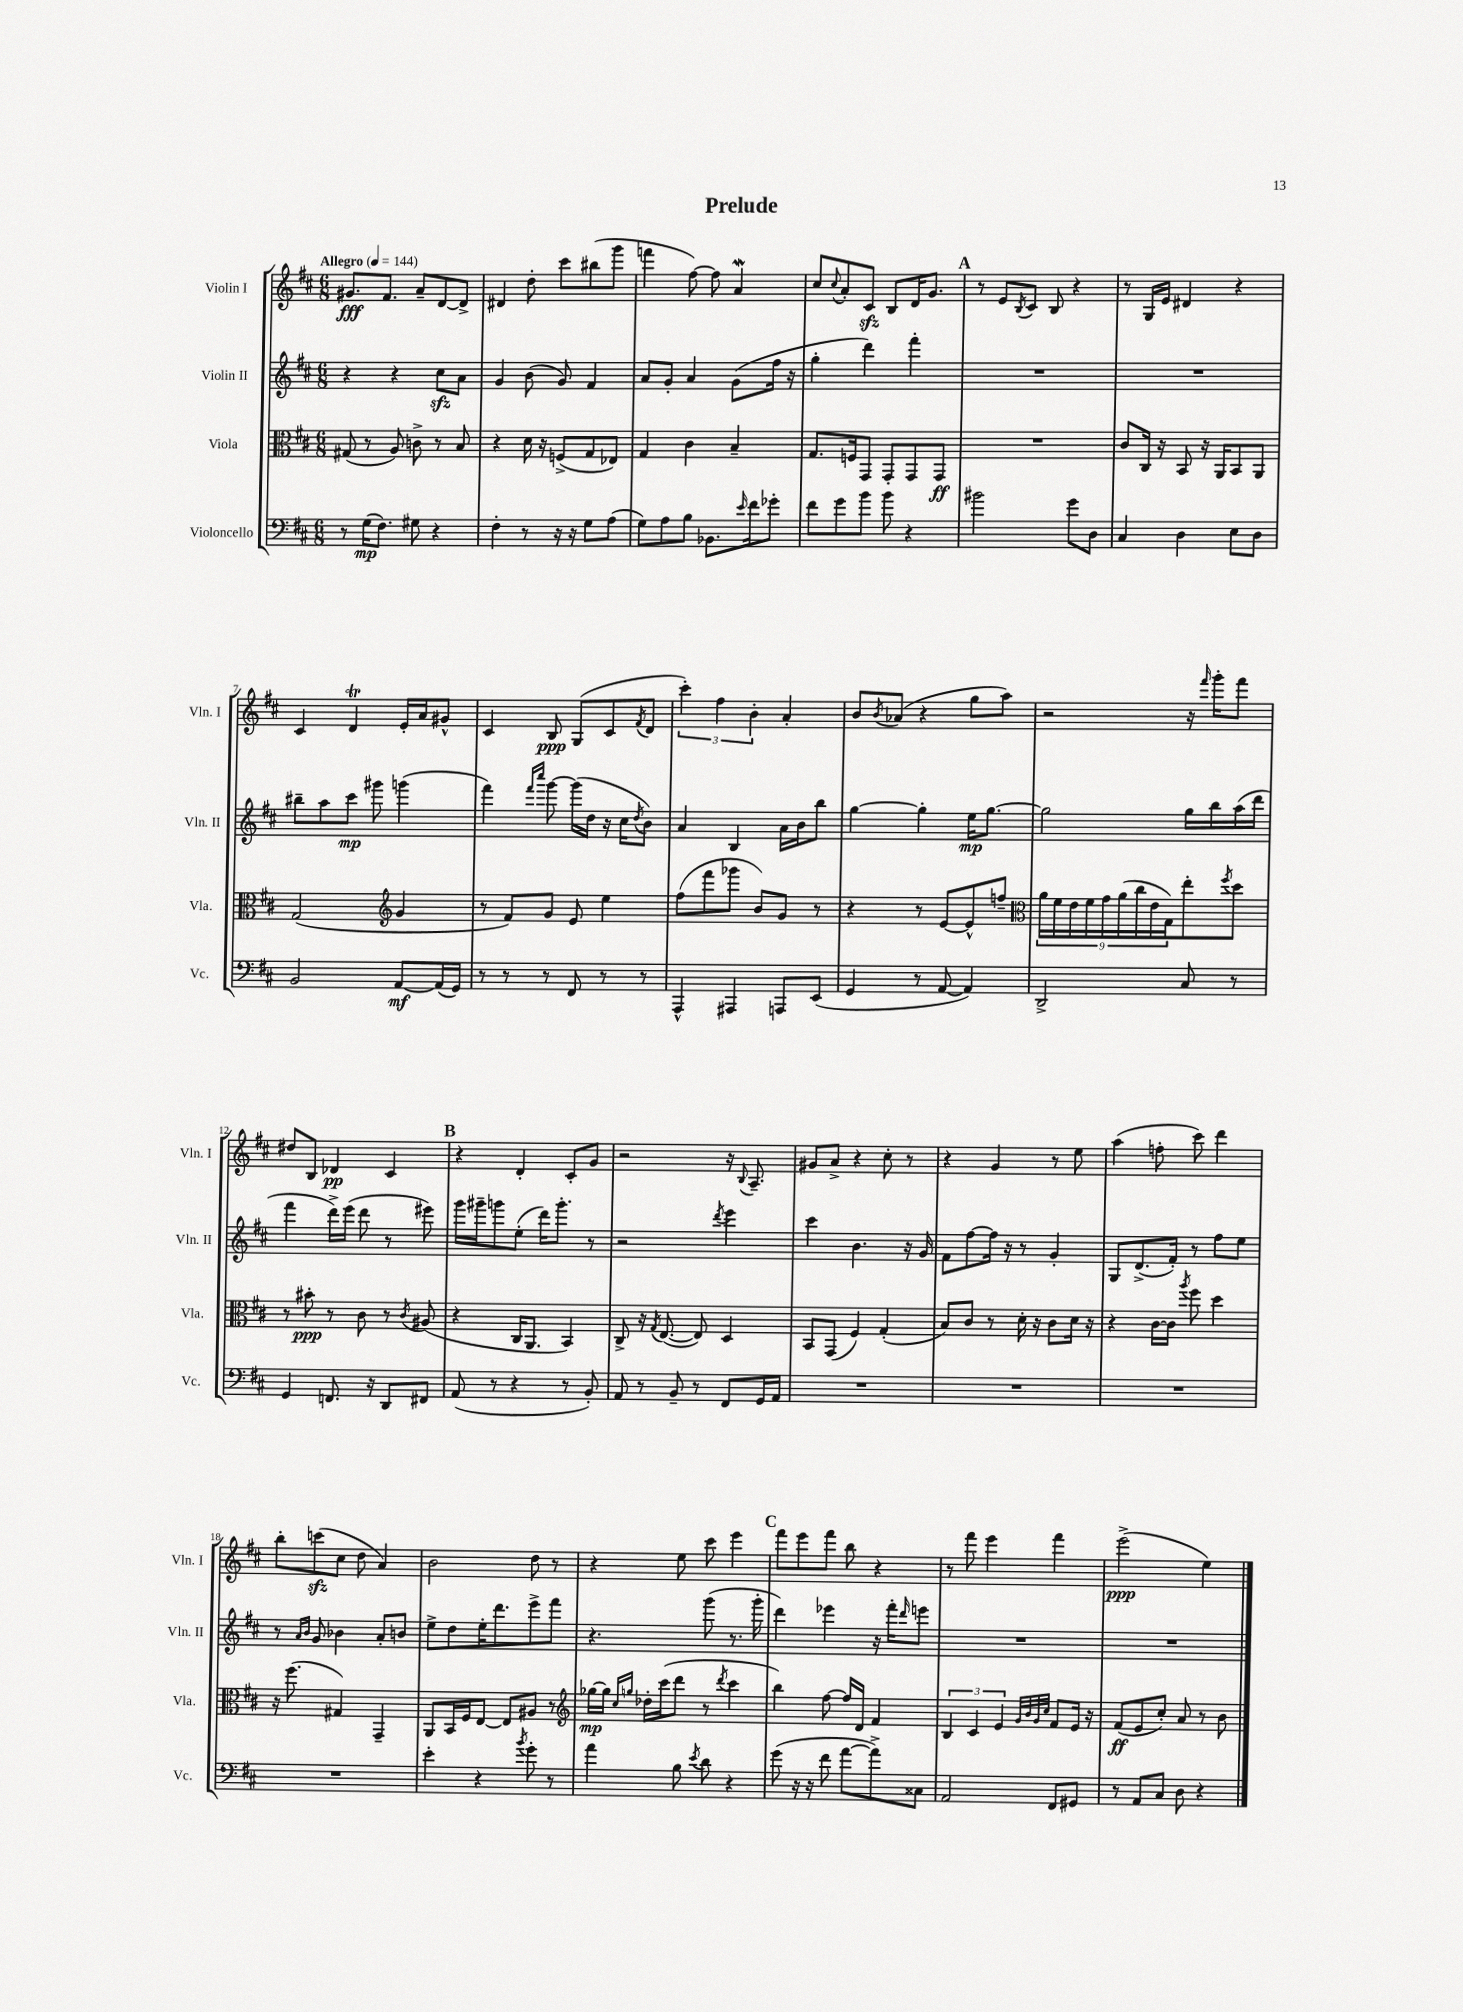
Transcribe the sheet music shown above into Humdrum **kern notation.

**kern	**dynam	**kern	**dynam	**kern	**dynam	**kern	**dynam
*part4	*part4	*part3	*part3	*part2	*part2	*part1	*part1
*staff4	*staff4	*staff3	*staff3	*staff2	*staff2	*staff1	*staff1
*I"Violoncello	*	*I"Viola	*	*I"Violin II	*	*I"Violin I	*
*I'Vc.	*	*I'Vla.	*	*I'Vln. II	*	*I'Vln. I	*
*clefF4	*	*clefC3	*	*clefG2	*	*clefG2	*
*k[f#c#]	*	*k[f#c#]	*	*k[f#c#]	*	*k[f#c#]	*
*M6/8	*	*M6/8	*	*M6/8	*	*M6/8	*
*MM144	*	*MM144	*	*MM144	*	*MM144	*
=1	=1	=1	=1	=1	=1	=1	=1
!	!	!	!	!	!	!LO:TX:a:B:t=Allegro	!
8r	.	(8G#X/	.	4r	.	8.g#X/L	fff
(16G\KL	mp	8r	.	.	.	.	.
8.F#\J)	.	.	.	.	.	8.f#/J	.
.	.	8A/)	.	4r	.	.	.
8G#X\	.	8cn^\	.	.	.	8a~/L	.
4r	.	8r	.	8cc#zz\L	.	[8d/	.
.	.	8B/	.	8a\J	.	8d^/J]	.
=2	=2	=2	=2	=2	=2	=2	=2
4F#'\	.	4r	.	4g/	.	4d#X/	.
8r	.	16d\	.	(8b\	.	8dd'\	.
.	.	16r	.	.	.	.	.
16r	.	(8Fn^/L	.	8g/)	.	8ccc#\L	.
16r	.	.	.	.	.	.	.
8G\L	.	8G/	.	4f#/	.	(8bb#X\	.
(8A\J	.	8E-X/J)	.	.	.	8ggg\J	.
=3	=3	=3	=3	=3	=3	=3	=3
8G\L)	.	4G/	.	8a/L	.	4fffn\	.
8A\	.	.	.	8g'/J	.	.	.
8B\J	.	4c#\	.	4a/	.	[8ff#\)	.
8.BB-X\L	.	.	.	.	.	8ff#\]	.
.	.	4B~/	.	(8g\L	.	4aW/	.
16qqe/	.	.	.	.	.	.	.
16f#\k	.	.	.	.	.	.	.
8g-X'\J	.	.	.	16ff#\Jk	.	.	.
.	.	.	.	16r	.	.	.
=4	=4	=4	=4	=4	=4	=4	=4
8f#\L	.	8.G/L	.	4gg'\	.	8cc#/L	.
.	.	.	.	.	.	8qqcc#/	.
8g\	.	.	.	.	.	8a'/	.
.	.	16Fn/k	.	.	.	.	.
8b\J	.	8GG/J	.	4ddd\)	.	8c#zz/J	.
8b\	.	8GG'/L	.	.	.	8B/L	.
4r	.	8GG/	.	4fff#'\	.	16d/K	.
.	.	.	.	.	.	8.g/J	.
.	.	8GG/J	ff	.	.	.	.
!!LO:REH:place=s1:t=A
=5	=5	=5	=5	=5	=5	=5	=5
2b#X\	.	2.r	.	2.r	.	8r	.
.	.	.	.	.	.	8e/L	.
.	.	.	.	.	.	8qB/	.
.	.	.	.	.	.	8c#/J	.
.	.	.	.	.	.	8B/	.
8g\L	.	.	.	.	.	4r	.
8D\J	.	.	.	.	.	.	.
=6	=6	=6	=6	=6	=6	=6	=6
4C#/	.	8c#/L	.	2.r	.	8r	.
.	.	16C#/Jk	.	.	.	16G/LL	.
.	.	16r	.	.	.	16e/JJ	.
4D\	.	8BB/	.	.	.	4d#X/	.
.	.	16r	.	.	.	.	.
.	.	16AA/KL	.	.	.	.	.
8E\L	.	8BB/	.	.	.	4r	.
8D\J	.	8AA/J	.	.	.	.	.
!!LO:LB:g=z
=7	=7	=7	=7	=7	=7	=7	=7
2BB/	.	(2G/	.	8bb#X~\L	.	4c#/	.
.	.	.	.	8aa\	.	.	.
.	.	.	.	8ccc#\J	mp	4dT/	.
.	.	.	.	8ggg#X\	.	.	.
*	*	*clefG2	*	*	*	*	*
[8AA/L	mf	4g/	.	(4gggn\	.	16e'/LL	.
.	.	.	.	.	.	16a/J	.
(16AA/L]	.	.	.	.	.	8g#X^^/J	.
16GG/JJ)	.	.	.	.	.	.	.
=8	=8	=8	=8	=8	=8	=8	=8
8r	.	8r	.	4fff#\)	.	4c#/	.
8r	.	8f#/L)	.	.	.	.	.
.	.	.	.	16qqfff#/LL	.	.	.
.	.	.	.	16qqcccc#/JJ	.	.	.
8r	.	8g/J	.	[8ggg\	.	8B/	ppp
8FF#/	.	8e/	.	(16ggg\LL]	.	(8G/L	.
.	.	.	.	16dd\JJ	.	.	.
8r	.	4ee\	.	16r	.	8c#/	.
.	.	.	.	16cc#\KL	.	.	.
.	.	.	.	8qdd/	.	8qf#/	.
8r	.	.	.	8b\J)	.	8d/J	.
=9	=9	=9	=9	=9	=9	=9	=9
4AAA^^/	.	(8ff#\L	.	4a/	.	6ccc#'\)	.
.	.	8fff#\	.	.	.	.	.
.	.	.	.	.	.	6ff#\	.
4AAA#X/	.	8ggg-X\J	.	4B/	.	.	.
.	.	.	.	.	.	6b'\	.
.	.	8b/L)	.	.	.	.	.
8AAAn/L	.	8g/J	.	16a\LL	.	4a'/	.
.	.	.	.	16b\J	.	.	.
(8EE/J	.	8r	.	8bb\J	.	.	.
=10	=10	=10	=10	=10	=10	=10	=10
4GG/	.	4r	.	[4gg\	.	8b/L	.
.	.	.	.	.	.	8qb/	.
.	.	.	.	.	.	(8a-X/J	.
8r	.	8r	.	4gg'\]	.	4r	.
[8AA/	.	[8e/L	.	.	.	.	.
4AA/])	.	8e^^/]	.	16ee\KL	mp	8gg\L	.
.	.	.	.	[8.gg\J	.	.	.
.	.	8ffn~/J	.	.	.	8aa\J)	.
=11	=11	=11	=11	=11	=11	=11	=11
*	*	*clefC3	*	*	*	*	*
2DD^/	.	18a\LL	.	2gg\]	.	2r	.
.	.	18f#\	.	.	.	.	.
.	.	18e\	.	.	.	.	.
.	.	18f#\	.	.	.	.	.
.	.	18g\	.	.	.	.	.
.	.	(18a\	.	.	.	.	.
.	.	18cc#\	.	.	.	.	.
.	.	18e\	.	.	.	.	.
.	.	18G\J)	.	.	.	.	.
8C#/	.	8ee'\	.	16gg\LL	.	16r	.
.	.	.	.	.	.	16qqfff#/	.
.	.	.	.	16bb\	.	16ggg'\KL	.
.	.	8qff#/	.	.	.	.	.
8r	.	8dd\J	.	(16aa\	.	8fff#\J	.
.	.	.	.	16ddd\JJ	.	.	.
!!LO:LB:g=z
=12	=12	=12	=12	=12	=12	=12	=12
4GG/	.	8r	.	4fff#\	.	8dd#X/L	.
.	.	8b#X'\	ppp	.	.	8B/J	.
8.FFn/	.	8r	.	16ddd^\LL)	.	4d-X/	pp
.	.	.	.	(16eee\JJ	.	.	.
.	.	8c#\	.	8ddd\	.	.	.
16r	.	.	.	.	.	.	.
8DD/L	.	8r	.	8r	.	4c#/	.
.	.	8qc#/	.	.	.	.	.
8FF#X/J	.	(8A#X/	.	8eee#X\)	.	.	.
!!LO:REH:place=s1:t=B
=13	=13	=13	=13	=13	=13	=13	=13
(8AA/	.	4r	.	16ggg\LL	.	4r	.
.	.	.	.	16ggg#X~\J	.	.	.
8r	.	.	.	8gggn\	.	.	.
4r	.	16C#/KL	.	(8ee'\J	.	4d'/	.
.	.	8.AA/J	.	.	.	.	.
.	.	.	.	16ddd\KL)	.	.	.
.	.	.	.	8.ggg'\J	.	.	.
8r	.	4BB/)	.	.	.	8c#'/L	.
8BB'/)	.	.	.	8r	.	8g/J	.
=14	=14	=14	=14	=14	=14	=14	=14
8AA/	.	8C#^/	.	2r	.	2r	.
8r	.	16r	.	.	.	.	.
.	.	8qG/	.	.	.	.	.
.	.	([8.E/	.	.	.	.	.
8BB~/	.	.	.	.	.	.	.
8r	.	8E/])	.	.	.	.	.
.	.	.	.	8qddd/	.	.	.
8FF#/L	.	4D/	.	4eee\	.	16r	.
.	.	.	.	.	.	8qqB/	.
.	.	.	.	.	.	8.A~/	.
16GG/L	.	.	.	.	.	.	.
16AA/JJ	.	.	.	.	.	.	.
=15	=15	=15	=15	=15	=15	=15	=15
2.r	.	8BB/L	.	4ccc#\	.	8g#X/L	.
.	.	(8GG/J	.	.	.	8a^/J	.
.	.	4F#/)	.	4.b\	.	4r	.
.	.	(4G'/	.	.	.	8cc#'\	.
.	.	.	.	16r	.	8r	.
.	.	.	.	16g/	.	.	.
=16	=16	=16	=16	=16	=16	=16	=16
2.r	.	8B/L)	.	8f#\L	.	4r	.
.	.	8c#/J	.	[8ff#\	.	.	.
.	.	8r	.	16ff#\Jk]	.	4g/	.
.	.	.	.	16r	.	.	.
.	.	16d'\	.	8r	.	.	.
.	.	16r	.	.	.	.	.
.	.	8c#\L	.	4g'/	.	8r	.
.	.	16d\Jk	.	.	.	8ee\	.
.	.	16r	.	.	.	.	.
=17	=17	=17	=17	=17	=17	=17	=17
2.r	.	4r	.	8G/L	.	(4aa\	.
.	.	.	.	(8.d^/	.	.	.
.	.	[16c#\LL	.	.	.	8ffn'\	.
.	.	16c#\JJ]	.	16f#'/Jk)	.	.	.
.	.	8qaa/	.	.	.	.	.
.	.	8ff#\	.	8r	.	8ccc#\)	.
.	.	4dd\	.	8ff#\L	.	4ddd\	.
.	.	.	.	8ee\J	.	.	.
!!LO:LB:g=z
=18	=18	=18	=18	=18	=18	=18	=18
2.r	.	16r	.	8r	.	8bb'\L	.
.	.	(8.ff#\	.	.	.	.	.
.	.	.	.	16qqa/LL	.	.	.
.	.	.	.	16qqb/JJ	.	.	.
.	.	.	.	8g/	.	(8cccnzz\	.
.	.	4G#X/)	.	4b-X\	.	8cc#\J	.
.	.	.	.	.	.	8dd\	.
.	.	4GG~/	.	8a'/L	.	4a/)	.
.	.	.	.	8bn/J	.	.	.
=19	=19	=19	=19	=19	=19	=19	=19
4e'\	.	8AA/L	.	8ee^\L	.	2b\	.
.	.	16BB/L	.	8dd\	.	.	.
.	.	16F#/J	.	.	.	.	.
4r	.	[8E/J	.	16ee'\K	.	.	.
.	.	.	.	8.ddd\	.	.	.
.	.	8E/L]	.	.	.	.	.
8qb/	.	.	.	.	.	.	.
8g'\	.	8A#X/J	.	8eee^\	.	8dd\	.
8r	.	8r	.	8fff#\J	.	8r	.
=20	=20	=20	=20	=20	=20	=20	=20
*	*	*clefG2	*	*	*	*	*
4a\	.	[16gg-X\LL	mp	4.r	.	4r	.
.	.	16gg-\JJ]	.	.	.	.	.
.	.	16qqcc#/LL	.	.	.	.	.
.	.	16qqggn/JJ	.	.	.	.	.
.	.	16dd-X'\LL	.	.	.	.	.
.	.	(16ccc#\J	.	.	.	.	.
8B\	.	8ddd\J	.	.	.	8ee\	.
8qe/	.	.	.	.	.	.	.
8d\	.	8r	.	(8ggg\	.	8ccc#\	.
.	.	8qddd/	.	.	.	.	.
4r	.	4ccc#\	.	8.r	.	4eee\	.
.	.	.	.	16ggg'\	.	.	.
!!LO:REH:place=s1:t=C
=21	=21	=21	=21	=21	=21	=21	=21
(8g\	.	4bb\)	.	4ddd\)	.	8fff#\L	.
16r	.	.	.	.	.	8eee\	.
16r	.	.	.	.	.	.	.
8f#\	.	[8ff#\	.	4eee-X\	.	8fff#\J	.
[8a\L	.	16ff#/LL]	.	.	.	8bb\	.
.	.	16d/JJ	.	.	.	.	.
8a^\])	.	4f#/	.	16r	.	4r	.
.	.	.	.	16fff#'\KL	.	.	.
.	.	.	.	16qqddd/	.	.	.
8C##X\J	.	.	.	8eeen\J	.	.	.
=22	=22	=22	=22	=22	=22	=22	=22
2AA/	.	6B/	.	2.r	.	8r	.
.	.	.	.	.	.	8fff#\	.
.	.	6c#/	.	.	.	.	.
.	.	.	.	.	.	4eee\	.
.	.	6e/	.	.	.	.	.
.	.	32qqg/LLL	.	.	.	.	.
.	.	32qqb/	.	.	.	.	.
.	.	32qqg/	.	.	.	.	.
.	.	32qqcc#/JJJ	.	.	.	.	.
8FF#/L	.	8f#/L	.	.	.	4fff#\	.
8GG#X/J	.	16e/Jk	.	.	.	.	.
.	.	16r	.	.	.	.	.
=23	=23	=23	=23	=23	=23	=23	=23
8r	.	(8f#/L	ff	2.r	.	(2eee^\	ppp
8AA/L	.	8e/	.	.	.	.	.
8C#/J	.	8cc#'/J)	.	.	.	.	.
8D\	.	8a/	.	.	.	.	.
4r	.	8r	.	.	.	4ee\)	.
.	.	8b\	.	.	.	.	.
==	==	==	==	==	==	==	==
*-	*-	*-	*-	*-	*-	*-	*-
